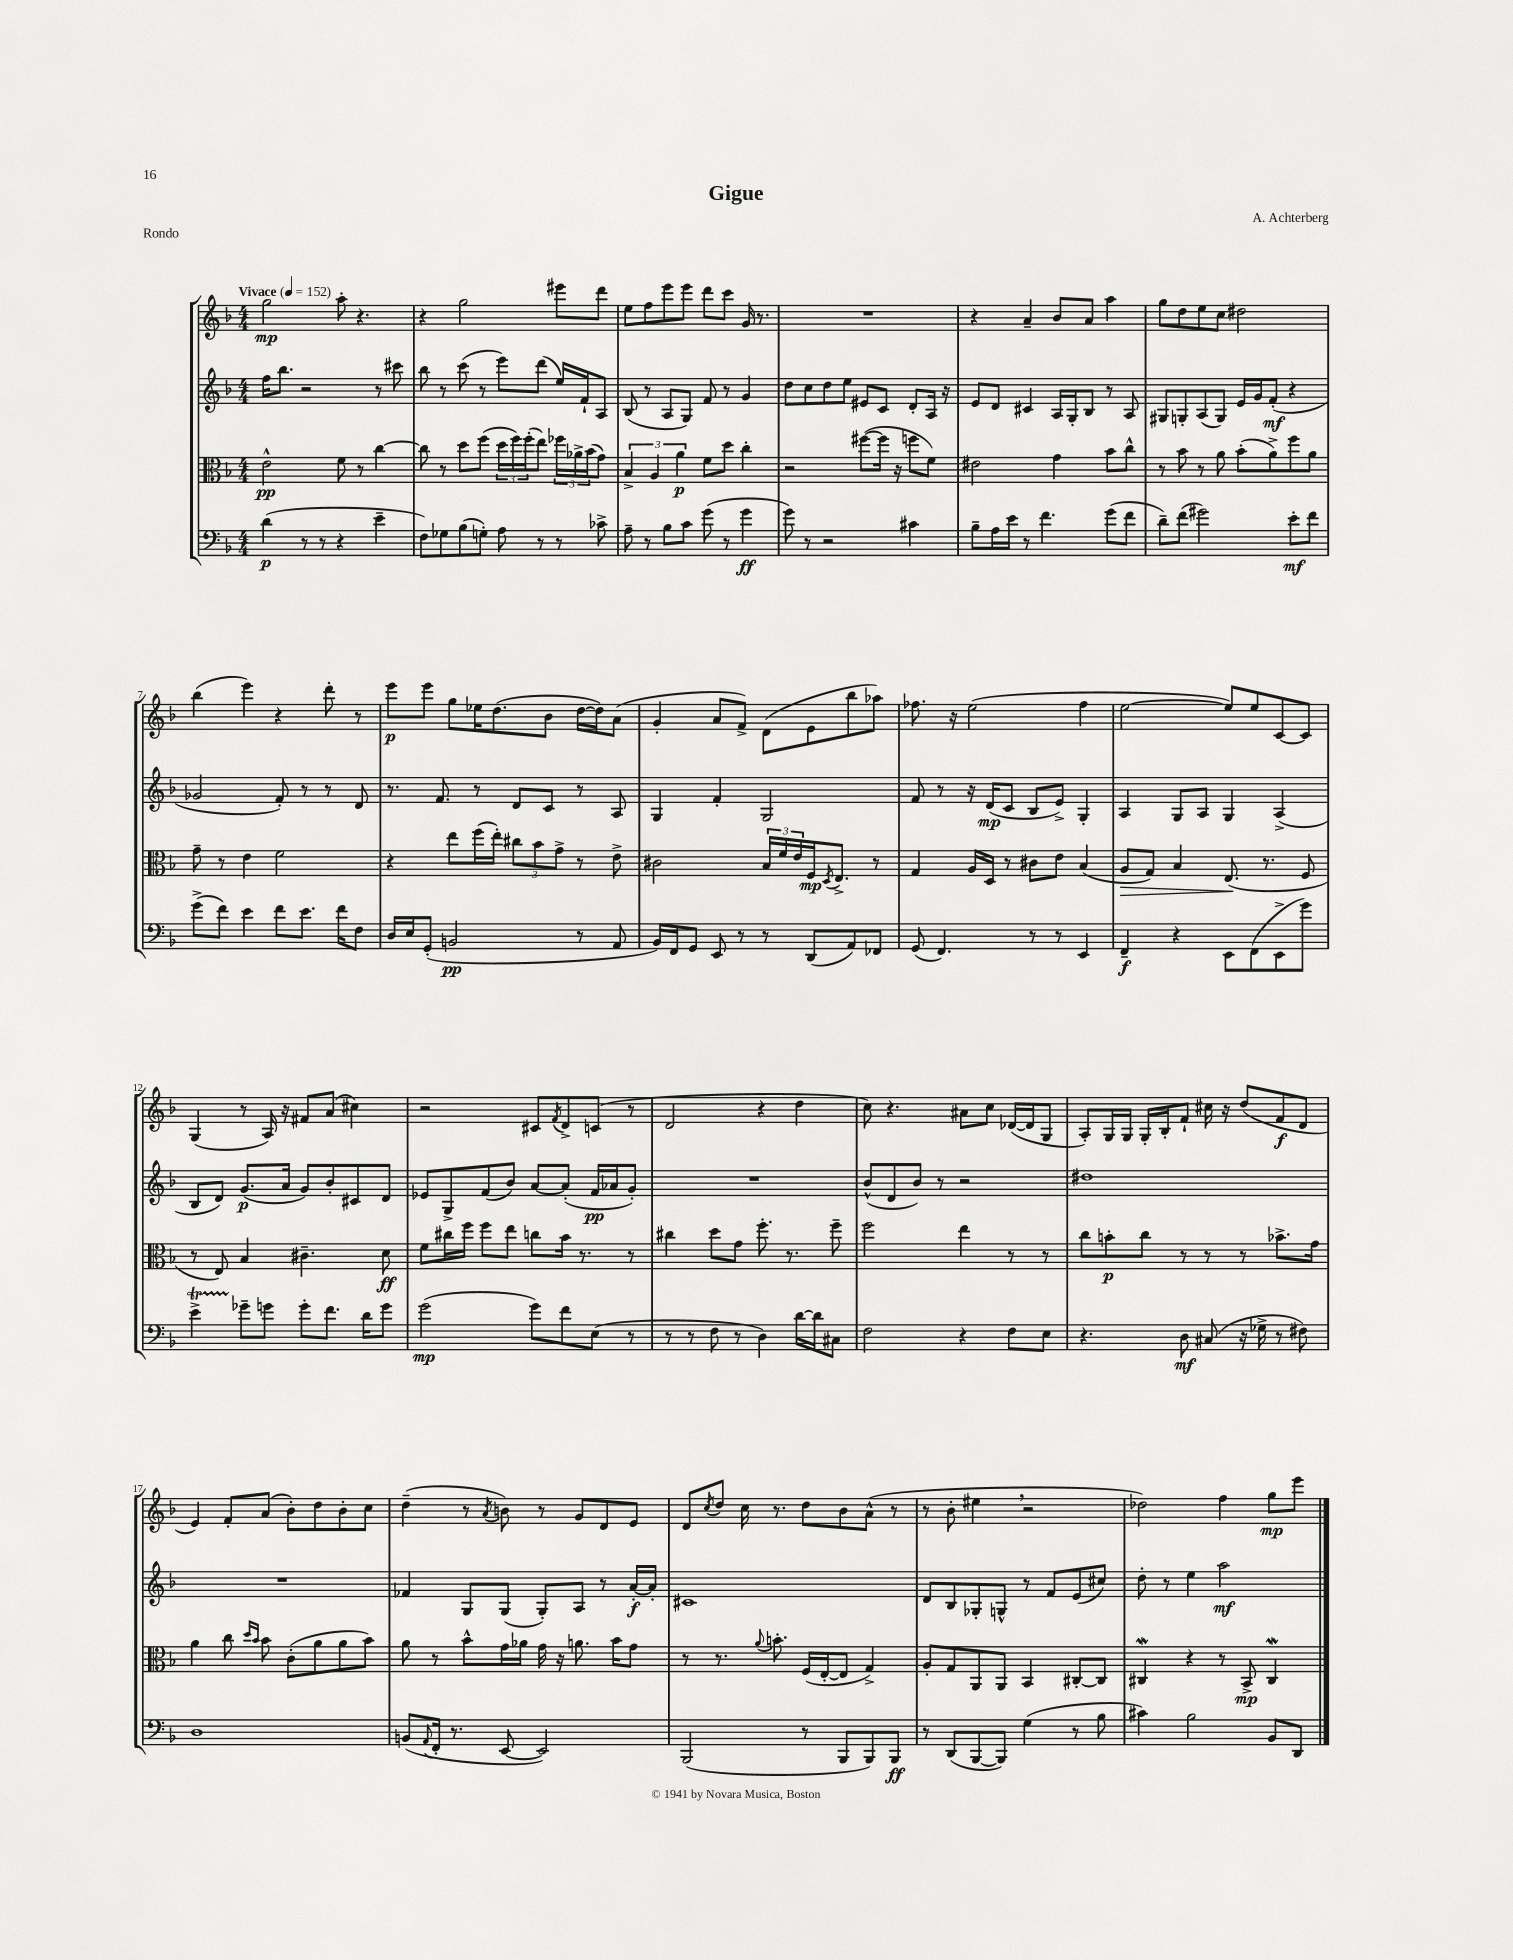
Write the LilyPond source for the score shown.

\header { title = "Gigue" composer = "A. Achterberg" piece = "Rondo" }
<<
\new StaffGroup <<
\new Staff = "s0" {
    \clef treble \key f \major \numericTimeSignature \time 4/4 \tempo "Vivace" 4 = 152
    g''2\mp a''8-. r4. |
    r4 g''2 eis'''8 d'''8 |
    e''8 f''8 e'''8 e'''8 d'''8 c'''8 g'16 r8. |
    R1 |
    r4 a'4-- bes'8 a'8 a''4 |
    g''8 d''8 e''8 c''8 dis''2 |
    bes''4( e'''4) r4 d'''8-. r8 |
    e'''8\p e'''8 g''8 ees''16 d''8.( bes'8 d''16~ d''16) a'8( |
    g'4-. a'8 f'8->) d'8( e'8 bes''8 aes''8) |
    fes''8. r16 e''2( fes''4 |
    e''2~ e''8) e''8 c'8~ c'8 |
    g4( r8 a16) r16 fis'8 a'8( cis''4) |
    r2 cis'8 \acciaccatura { f'8 } d'8-> c'8( r8 |
    d'2 r4 d''4 |
    c''8) r4. ais'8 c''8 des'16~( des'16 g8 |
    a8-.) g16 g16 g16-. bes16-. f'8-! cis''16 r16 d''8( f'8\f d'8 |
    e'4) f'8-. a'8( bes'8-.) d''8 bes'8-. c''8 |
    d''4--( r8 \acciaccatura { a'8 } b'8) r8 g'8 d'8 e'8 |
    d'8 \acciaccatura { c''8 } d''8 c''16 r8. d''8 bes'8 a'8-^( r8 |
    r8 bes'8-. eis''4 \breathe r2 |
    des''2) f''4 g''8\mp e'''8 \bar "|." |
}
\new Staff = "s1" {
    \clef treble \key f \major \numericTimeSignature \time 4/4
    f''16 bes''8. r2 r8 cis'''8 |
    bes''8 r8 c'''8( r8 e'''8) d'''8( e''16) f'16-! a8 |
    bes8( r8 a8 g8) f'8 r8 g'4 |
    d''8 c''8 d''8 e''8 eis'8 c'8 d'8-. a16 r16 |
    e'8 d'8 cis'4 a16 g16-. bes8 r8 a8 |
    gis8 g8-. a8( g8) e'16 g'16 f'8-.\mf( r4 |
    ges'2 f'8-.) r8 r8 d'8 |
    r8. f'8. r8 d'8 c'8 r8 a8 |
    g4 f'4-. g2 |
    f'8 r8 r16 d'16\mp( c'8 bes8 e'8->) g4-. |
    a4 g8 a8 g4 a4->( |
    bes8 d'8) g'8.\p( a'16 g'8) bes'8-. cis'8 d'8 |
    ees'8 g8-> f'8( bes'8) a'8~ a'8-.( f'16\pp aes'16 g'8-.) |
    R1 |
    bes'8-^( d'8 bes'8) r8 r2 |
    dis''1 |
    R1 |
    fes'4 g8 g8( g8-.) a8 r8 a'16~-.\f a'16-. |
    cis'1 |
    d'8 bes8 ges8-. g8-^ r8 f'8 e'8( cis''8) |
    d''8-. r8 e''4 a''2\mf \bar "|." |
}
\new Staff = "s2" {
    \clef alto \key f \major \numericTimeSignature \time 4/4
    e'2-^\pp f'8 r8 c''4~ |
    c''8 r8 d''8 f''8( \tuplet 3/2 { d''16 f''16) f''16-.( } e''8) \tuplet 3/2 { fes''16 aes'16-> bes'16( } g'8) |
    \tuplet 3/2 { bes4-> a4 a'4\p } f'8 d''8 c''4-. |
    r2 fis''8~( fis''16 r16 f''8 f'8) |
    eis'2 g'4 bes'8 c''8-^ |
    r8 bes'8 r8 a'8 bes'8-.( a'8->) f''8 a'8 |
    g'8-- r8 e'4 f'2 |
    r4 e''8 f''16( e''16-.) \tuplet 3/2 { cis''8 bes'8 g'8-> } r8 e'8-> |
    cis'2 \tuplet 3/2 { bes16 f'16 e'16 } f16\mp \acciaccatura { d8 } e8.-> r8 |
    g4 a16 d16 r8 cis'8 e'8 bes4( |
    a8\> g8) bes4 e8.\!( r8. f8 |
    r8 e8) bes4 cis'4.-- d'8\ff |
    f'8 cis''16 f''16 f''8 e''8 c''8 bes'16 r8. r8 |
    cis''4 d''8 g'8 f''8.-. r8. f''8-- |
    f''2 e''4 r8 r8 |
    c''8 b'8-.\p c''8 r8 r8 r8 bes'8.-> g'16 |
    a'4 c''8 \grace { d''16 bes'16 } bes'8 c'8-.( a'8 a'8 bes'8) |
    a'8 r8 bes'8-^ g'16 aes'16 g'16 r16 a'8. bes'16 g'8 |
    r8 r8. \appoggiatura { a'8 } b'8.-. f16( e16~-. e8 g4->) |
    a8-. g8 a,8 a,8 bes,4 cis8~-. cis8 |
    cis4\mordent r4 r8 bes,8->\mp cis4\mordent \bar "|." |
}
\new Staff = "s3" {
    \clef bass \key f \major \numericTimeSignature \time 4/4
    d'4\p( r8 r8 r4 e'4-- |
    f8) ges8 bes8( g8-.) a8 r8 r8 ces'8-> |
    a8-- r8 bes8 c'8 g'8( r8 g'4\ff |
    g'8) r8 r2 cis'4 |
    bes8-- a16 e'16 r8 f'4. g'8( f'8 |
    d'8--) f'8( gis'2) e'8-.\mf f'8 |
    g'8->( f'8) e'4 f'8 e'8. f'16 f8 |
    d16 e16 g,8-.( b,2\pp r8 a,8 |
    bes,16) f,16 g,8 e,8 r8 r8 d,8( a,8) fes,8 |
    g,8( f,4.) r8 r8 e,4 |
    f,4--\f r4 e,8 f,8( e,8-> g'8) |
    e'4->\startTrillSpan ges'8--\stopTrillSpan g'8 g'8-. f'8. d'16 g'8 |
    g'2\mp( g'8) f'8 e8( r8 |
    r8 r8 f8 r8 d4) d'16~ d'16 cis8 |
    f2 r4 f8 e8 |
    r4. d8\mf cis8( r16 ges16-> r8 fis8) |
    d1 |
    b,8( \appoggiatura { a,8 } f,16-. r8. e,8~ e,2) |
    bes,,2( r8 bes,,8 bes,,8) bes,,8\ff |
    r8 d,8( bes,,8~ bes,,8) g4( r8 bes8 |
    cis'4) bes2 bes,8 d,8 \bar "|." |
}
>>
>>
